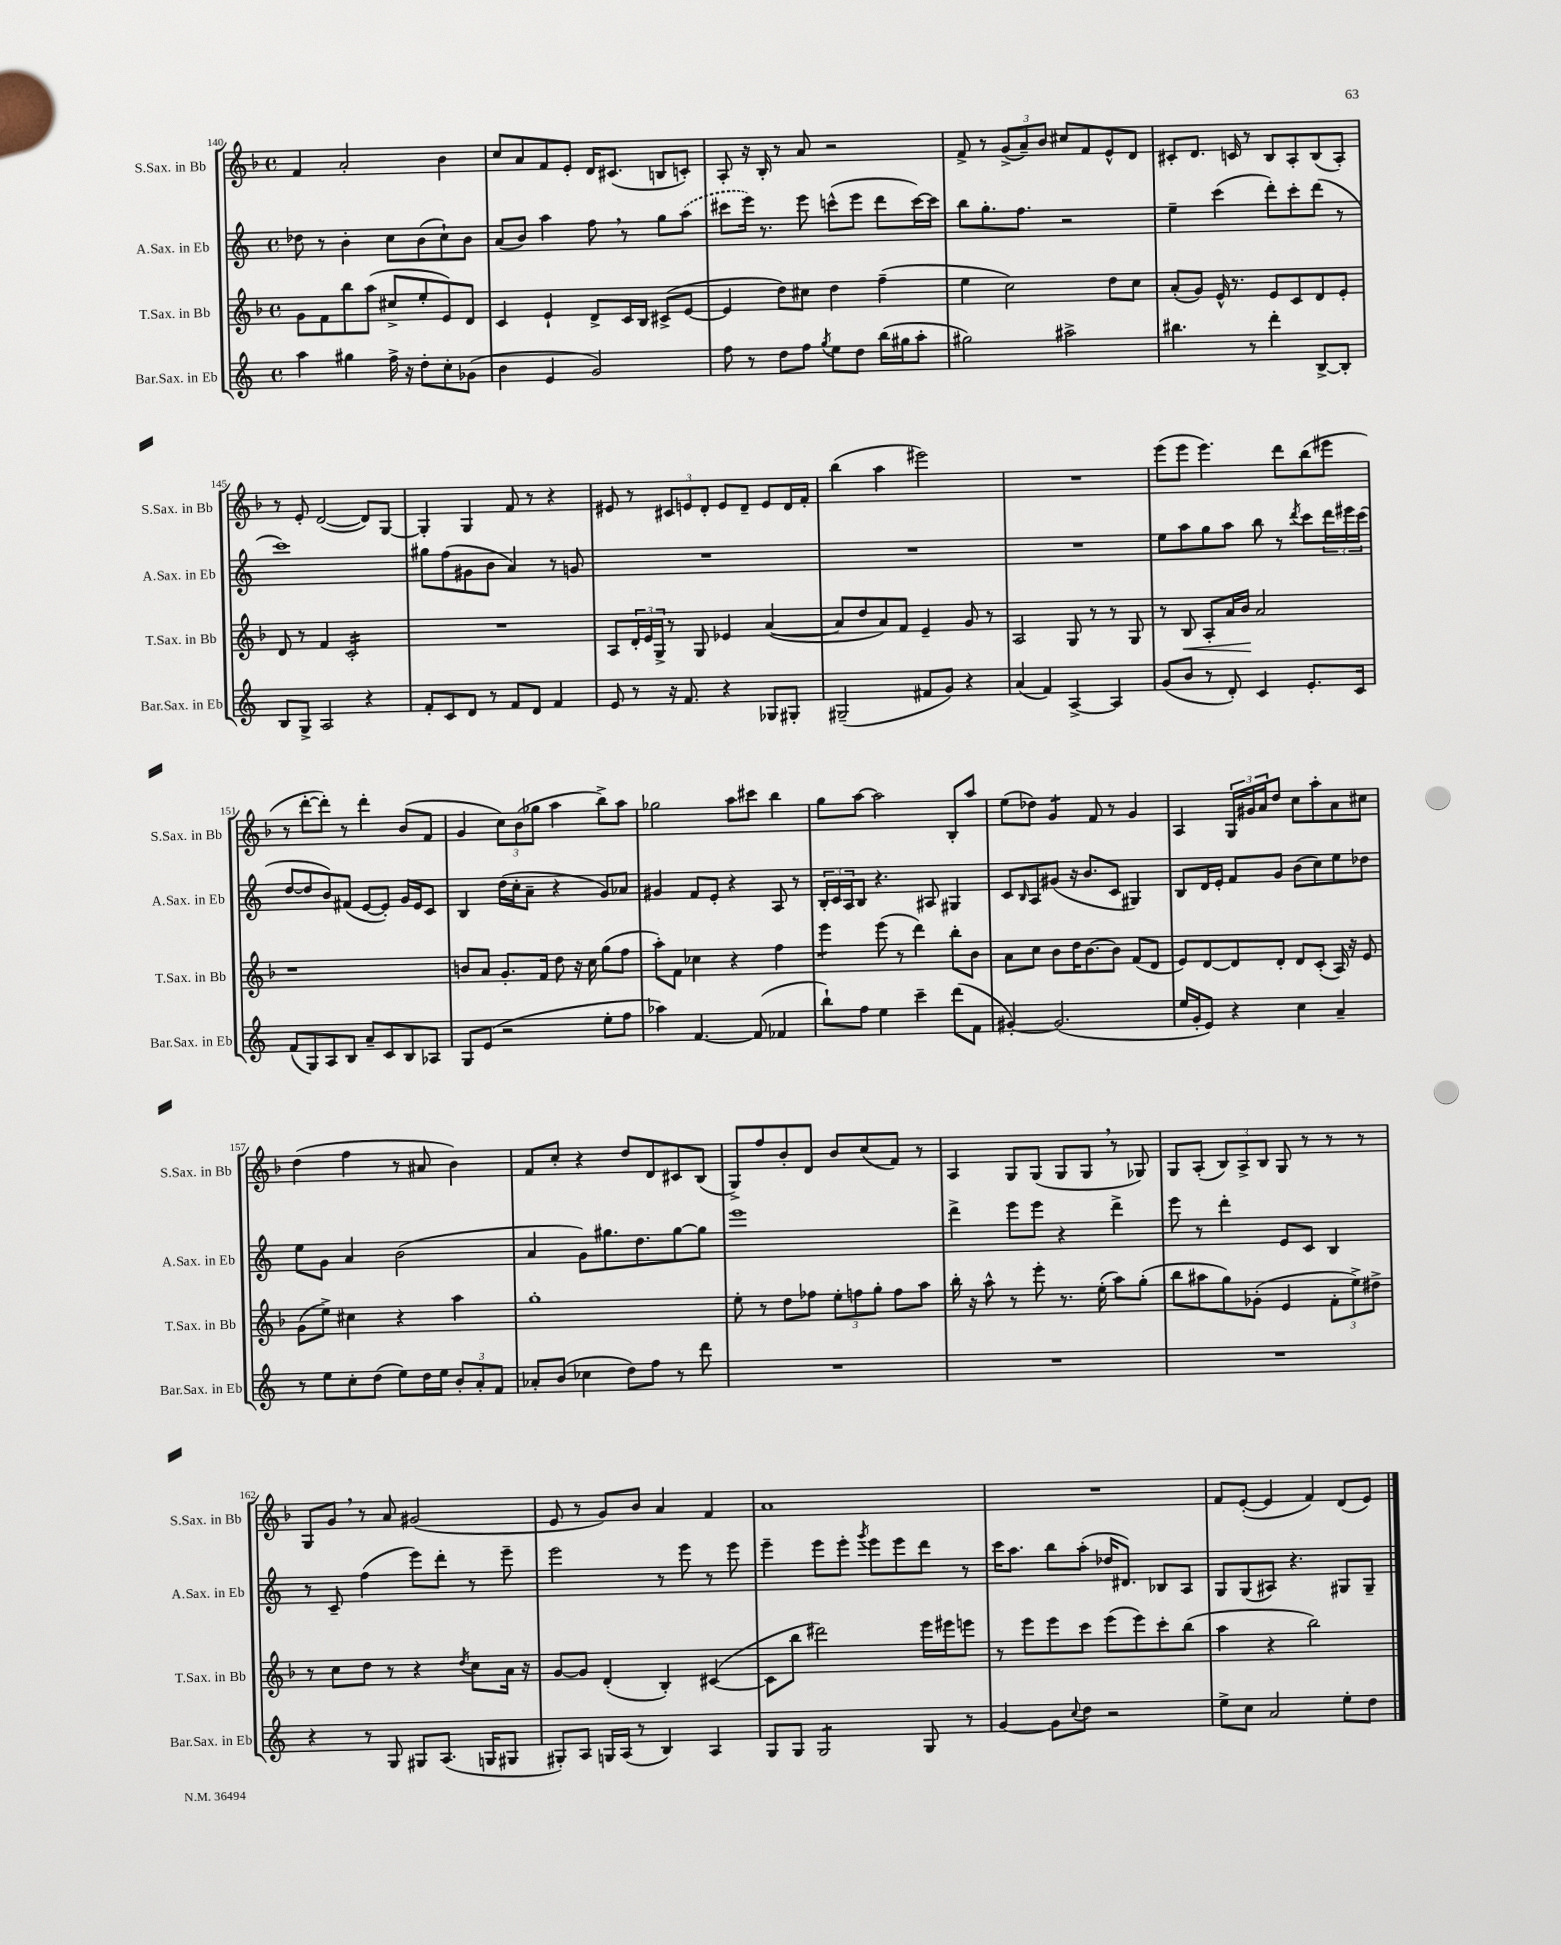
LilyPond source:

<<
\new StaffGroup <<
\new Staff = "s0" \with { instrumentName = "S.Sax. in Bb" shortInstrumentName = "S.Sax. in Bb" } {
    \clef treble \key f \major \defaultTimeSignature \time 4/4
    f'4 a'2-. bes'4 |
    c''8 a'8 f'8 e'8-. d'16 cis'8.( b8 c'8-.) |
    a8-. r16 bes16-. r8 a'8 r2 |
    f'8-> r8 \tuplet 3/2 { g'8->( a'8--) bes'8 } cis''8 f'8 e'8-^ d'8 |
    cis'8-. d'8. c'16 r8 bes8 a8-. bes8( a8-.) |
    r8 e'8-. d'2~( d'8) g8~ |
    g4-. g4 f'8 r8 r4 |
    eis'8 r8 \tuplet 3/2 { cis'8 e'8 d'8-. } e'8 d'8-- e'8 d'16 f'16-. |
    bes''4( a''4 eis'''2) |
    R1 |
    e'''8( e'''8 e'''4.) d'''8 bes''8( eis'''8 |
    r8 d'''8~-. d'''8-.) r8 d'''4-. bes'8( f'8 |
    g'4 \tuplet 3/2 { c''8) bes'8( ges''8 } a''4 bes''8->) a''8 |
    ges''2 a''8 cis'''8 bes''4 |
    g''8 a''8~ a''2 bes8-. a''8 |
    e''8( des''8) g'4:8 f'8 r8 g'4 |
    a4 \tuplet 3/2 { g16 gis'16 a'16 } d''8 c''8 a''8-. a'8 cis''8 |
    d''4( f''4 r8 ais'8 bes'4) |
    f'8 c''8-. r4 d''8 d'8 cis'8 bes8( |
    g8->) f''8 bes'8-. d'8 bes'8 c''8( f'8) r8 |
    a4 g8 g8( g8 g8 \breathe r8 ges8) |
    g8 a8-.( \tuplet 3/2 { bes8) a8-> bes8 } g8 r8 r8 r8 |
    g8 g'8 \breathe r8 a'8 gis'2( |
    e'8 r8 g'8) bes'8 a'4 f'4 |
    a'1 |
    R1 |
    f'8 e'8~-.( e'4 f'4) d'8( e'8) \bar "|." |
}
\new Staff = "s1" \with { instrumentName = "A.Sax. in Eb" shortInstrumentName = "A.Sax. in Eb" } {
    \clef treble \key c \major \defaultTimeSignature \time 4/4
    des''8 r8 b'4-. c''8 b'8( c''8-!) b'8 |
    a'8( b'8) a''4 f''8 \breathe r8 g''8 \once \slurDashed a''8( |
    cis'''8 e'''16) r8. e'''8 c'''8-^( e'''8 d'''8 c'''16~) c'''16 |
    b''8 g''8.-. f''8. r2 |
    e''4-- c'''4( d'''8-.) c'''8-. d'''8( r8 |
    c'''1) |
    gis''8 f''8( gis'8 b'8 a'4) r8 g'8 |
    R1 |
    R1 |
    R1 |
    e''8 a''8 g''8 a''8 b''8 r8 \acciaccatura { d'''8 } c'''8 \tuplet 3/2 { d'''16 eis'''16 c'''16( } |
    d''8~ d''8 b'8) fis'8( e'8~ e'8-.) g'16 e'16 c'8 |
    b4 d''16( c''16-. a'8-- r4 g'8) aes'8 |
    gis'4 f'8 e'8-. r4 a8 r8 |
    \tuplet 3/2 { b16-. c'16 a16 } b8 r4. ais8 gis4 |
    c'8 \grace { b16 } a8 gis'8( r16 b'8. c'8 gis4) |
    b8 d'16 e'16-. f'8 g'8 b'8( c''8) e''8 des''8 |
    e''8 g'8 a'4 b'2( |
    a'4 g'8) gis''8. d''8. gis''8~ gis''8 |
    e'''1 |
    d'''4-> e'''8 e'''8 r4 d'''4-> |
    e'''8 r8 d'''4-. e'8 c'8 b4 |
    r8 c'8-- f''4( e'''8) d'''8-. r8 e'''8-- |
    e'''2 r8 e'''8 r8 e'''8 |
    e'''4-- e'''8 e'''8-. \acciaccatura { g'''8 } e'''8 e'''8 d'''8 r8 |
    c'''16 a''8. b''8 a''8-.( des''16 dis'8.) bes8 a8 |
    g8 g8( ais8) r4. gis8 gis8-- \bar "|." |
}
\new Staff = "s2" \with { instrumentName = "T.Sax. in Bb" shortInstrumentName = "T.Sax. in Bb" } {
    \clef treble \key f \major \defaultTimeSignature \time 4/4
    g'8 f'8 bes''8 a''8( cis''8-> e''8-. e'8) d'8 |
    c'4 e'4-! d'8-> c'16 bes16 cis'8->( e'8~ |
    e'4 d''8) cis''8 d''4 f''4--( |
    e''4 c''2) d''8 c''8 |
    a'8-.( g'8) e'16-^ r8. e'8 c'8 d'8 e'8-. |
    d'8 r8 f'4 c'2:16-. |
    R1 |
    a8 \tuplet 3/2 { d'16-. e'16 g16-> } r8 g8 ees'4 a'4~( |
    a'8 d''8 a'8) f'8 e'4-- g'8 r8 |
    a2 g8 r8 r8 g8 |
    r8 bes8\< a8-. a'16 bes'16\! a'2 |
    r1 |
    b'8 a'8 g'8.-. f'16 d''8 r16 c''16 g''8( f''8 |
    a''8-.) f'8 ces''4 r4 f''4 |
    e'''4:8 e'''8( r8 d'''4) bes''8-. bes'8 |
    a'8 c''8 bes'8 d''16 bes'8.~ bes'8 f'8( d'8 |
    e'8) d'8~ d'8 d'8-. d'8 c'8-.( a16) r16 e'8 |
    g'8( e''8->) cis''4 r4 a''4 |
    g''1-. |
    e''8-. r8 d''8 fes''8 \tuplet 3/2 { e''8-. f''8 g''8-. } f''8 a''8 |
    bes''16-. r16 a''8-^ r8 e'''8-. r8. e''16-.( a''8) g''8-.( |
    bes''8 ais''8 g''8) ges'8-.( e'4 \tuplet 3/2 { f'8-. e''8->) dis''8-> } |
    r8 c''8 d''8 r8 r4 \acciaccatura { d''8 } c''8 a'16 r16 |
    g'8~ g'8 d'4-.( bes4-.) cis'4~( |
    cis'8 bes''8 dis'''2) e'''16 eis'''16 e'''8 |
    r8 e'''8 e'''8 c'''8 e'''8( e'''8) c'''8-. bes''8( |
    a''4 r4 bes''2) \bar "|." |
}
\new Staff = "s3" \with { instrumentName = "Bar.Sax. in Eb" shortInstrumentName = "Bar.Sax. in Eb" } {
    \clef treble \key c \major \defaultTimeSignature \time 4/4
    a''4 gis''4 f''16-> r16 d''8-. c''8-. ges'8( |
    b'4 e'4 g'2) |
    f''8 r8 d''8 f''8 \acciaccatura { g''8 } e''8 d''8 b''16( gis''16 a''8-. |
    gis''2) ais''2-> |
    bis''4. r8 d'''4-. b8~-> b8-. |
    b8 g8-> a2 r4 |
    f'8-. c'8 d'8 r8 f'8 d'8 f'4 |
    e'8 r8 r16 f'8. r4 ges8 gis8-. |
    gis2--( fis'8 g'8) r4 |
    a'4( f'4) a4~-> a4 |
    g'8( b'8 r8 d'8-.) c'4 e'8.-. c'16 |
    f'8( g8) a8 b8 a'8-- c'8 b8 aes8 |
    g8 e'8( r2 e''8-. f''8 |
    aes''4) f'4.~ f'8( fes'4 |
    b''8-!) f''8 e''4 c'''4-- d'''8( f'8 |
    gis'4~-.) gis'2.( |
    e''16 g'16-. e'8) r4 c''4 a'4-- |
    r8 e''8 c''8-. d''8( e''8) d''16 e''16 \tuplet 3/2 { b'8-. a'8-. f'8 } |
    aes'8-. b'8( ces''4 d''8) f''8 r8 d'''8 |
    R1 |
    R1 |
    R1 |
    r4 r8 g8 gis8 a8.( g16 gis8 |
    gis8-.) a8 g16 a16( r8 b4) a4 |
    g8 g8 g2:8 g8 r8 |
    g'4~ g'8 \appoggiatura { c''8 } d''8 r2 |
    e''8-> c''8 a'2 e''8-. d''8 \bar "|." |
}
>>
>>
\layout { \context { \Score currentBarNumber = #140 } }
